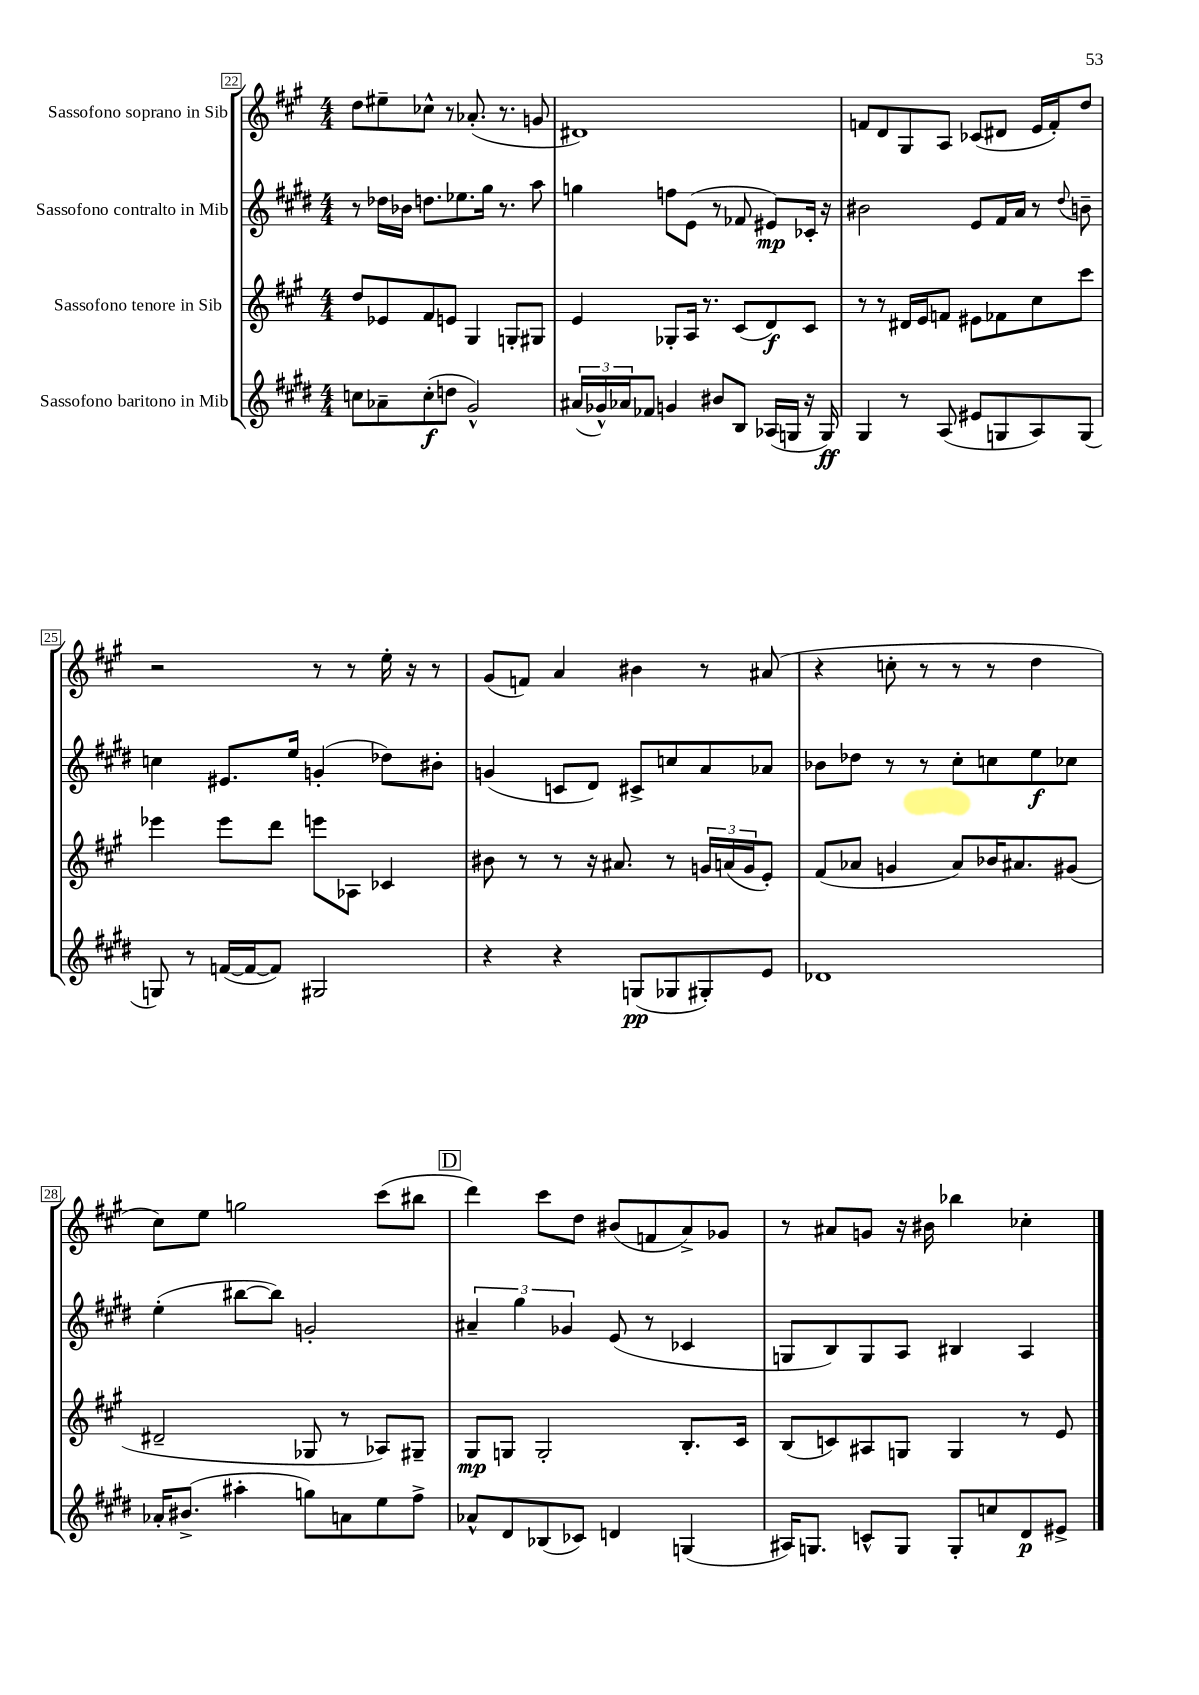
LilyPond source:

<<
\new StaffGroup <<
\new Staff = "s0" \with { instrumentName = "Sassofono soprano in Sib" } {
    \clef treble \key a \major \numericTimeSignature \time 4/4
    d''8 eis''8-- ces''8-^ r8 aes'8.-.( r8. g'8 |
    dis'1) |
    f'8 d'8 gis8 a8 ces'8( dis'8 e'16 f'16-.) d''8 |
    r2 r8 r8 e''16-. r16 r8 |
    gis'8( f'8) a'4 bis'4 r8 ais'8( |
    r4 c''8-. r8 r8 r8 d''4 |
    cis''8) e''8 g''2 cis'''8( bis''8 |
    \mark \markup { \box "D" } d'''4) cis'''8 d''8 bis'8( f'8 a'8->) ges'8 |
    r8 ais'8 g'8 r16 bis'16 bes''4 ces''4-. \bar "|." |
}
\new Staff = "s1" \with { instrumentName = "Sassofono contralto in Mib" } {
    \clef treble \key e \major \numericTimeSignature \time 4/4
    r8 des''16 bes'16 d''8. ees''8. gis''16 r8. a''8 |
    g''4 f''8 e'8( r8 fes'8 eis'8\mp) ces'16-. r16 |
    bis'2 e'8 fis'16 a'16 r8 \appoggiatura { dis''8 } b'8-- |
    c''4 eis'8. e''16 g'4-.( des''8) bis'8-. |
    g'4( c'8 dis'8) cis'8-> c''8 a'8 aes'8 |
    bes'8 des''8 r8 r8 cis''8-. c''8 e''8\f ces''8 |
    e''4-.( bis''8~ bis''8) g'2-. |
    \mark \markup { \box "D" } \tuplet 3/2 { ais'4-- gis''4 ges'4 } e'8( r8 ces'4 |
    g8 b8) g8 a8 bis4 a4 \bar "|." |
}
\new Staff = "s2" \with { instrumentName = "Sassofono tenore in Sib" } {
    \clef treble \key a \major \numericTimeSignature \time 4/4
    d''8 ees'8 fis'8 e'8 gis4 g8-. gis8 |
    e'4 ges8-. a16 r8. cis'8( d'8\f) cis'8 |
    r8 r8 dis'16 e'16 f'8 eis'8 fes'8 cis''8 cis'''8 |
    ees'''4 ees'''8 d'''8 e'''8 aes8 ces'4 |
    bis'8 r8 r8 r16 ais'8. r8 \tuplet 3/2 { g'16 a'16( g'16 } e'8-.) |
    fis'8( aes'8 g'4 aes'8) bes'16 ais'8. gis'8( |
    dis'2-- ges8 r8 aes8) gis8-- |
    \mark \markup { \box "D" } gis8\mp g8 g2-. b8.-. cis'16 |
    b8( c'8) ais8 g8 g4 r8 e'8 \bar "|." |
}
\new Staff = "s3" \with { instrumentName = "Sassofono baritono in Mib" } {
    \clef treble \key e \major \numericTimeSignature \time 4/4
    c''8 aes'8-- c''8-.\f( d''8 gis'2-^) |
    \tuplet 3/2 { ais'16( ges'16-^) aes'16 } fes'8 g'4 bis'8 b8 aes16( g16 r16 g16\ff) |
    gis4 r8 a8( eis'8 g8 a8) g8( |
    g8) r8 f'16~( f'16~ f'8) gis2 |
    r4 r4 g8\pp( ges8 gis8-.) e'8 |
    des'1 |
    aes'16-. bis'8.->( ais''4-. g''8) a'8 e''8 fis''8-> |
    \mark \markup { \box "D" } aes'8-^ dis'8 bes8( ces'8) d'4 g4( |
    ais16) g8. c'8-^ g8 g8-. c''8 dis'8\p eis'8-> \bar "|." |
}
>>
>>
\layout { \context { \Score currentBarNumber = #22 \override BarNumber.stencil = #(make-stencil-boxer 0.1 0.3 ly:text-interface::print) } }
